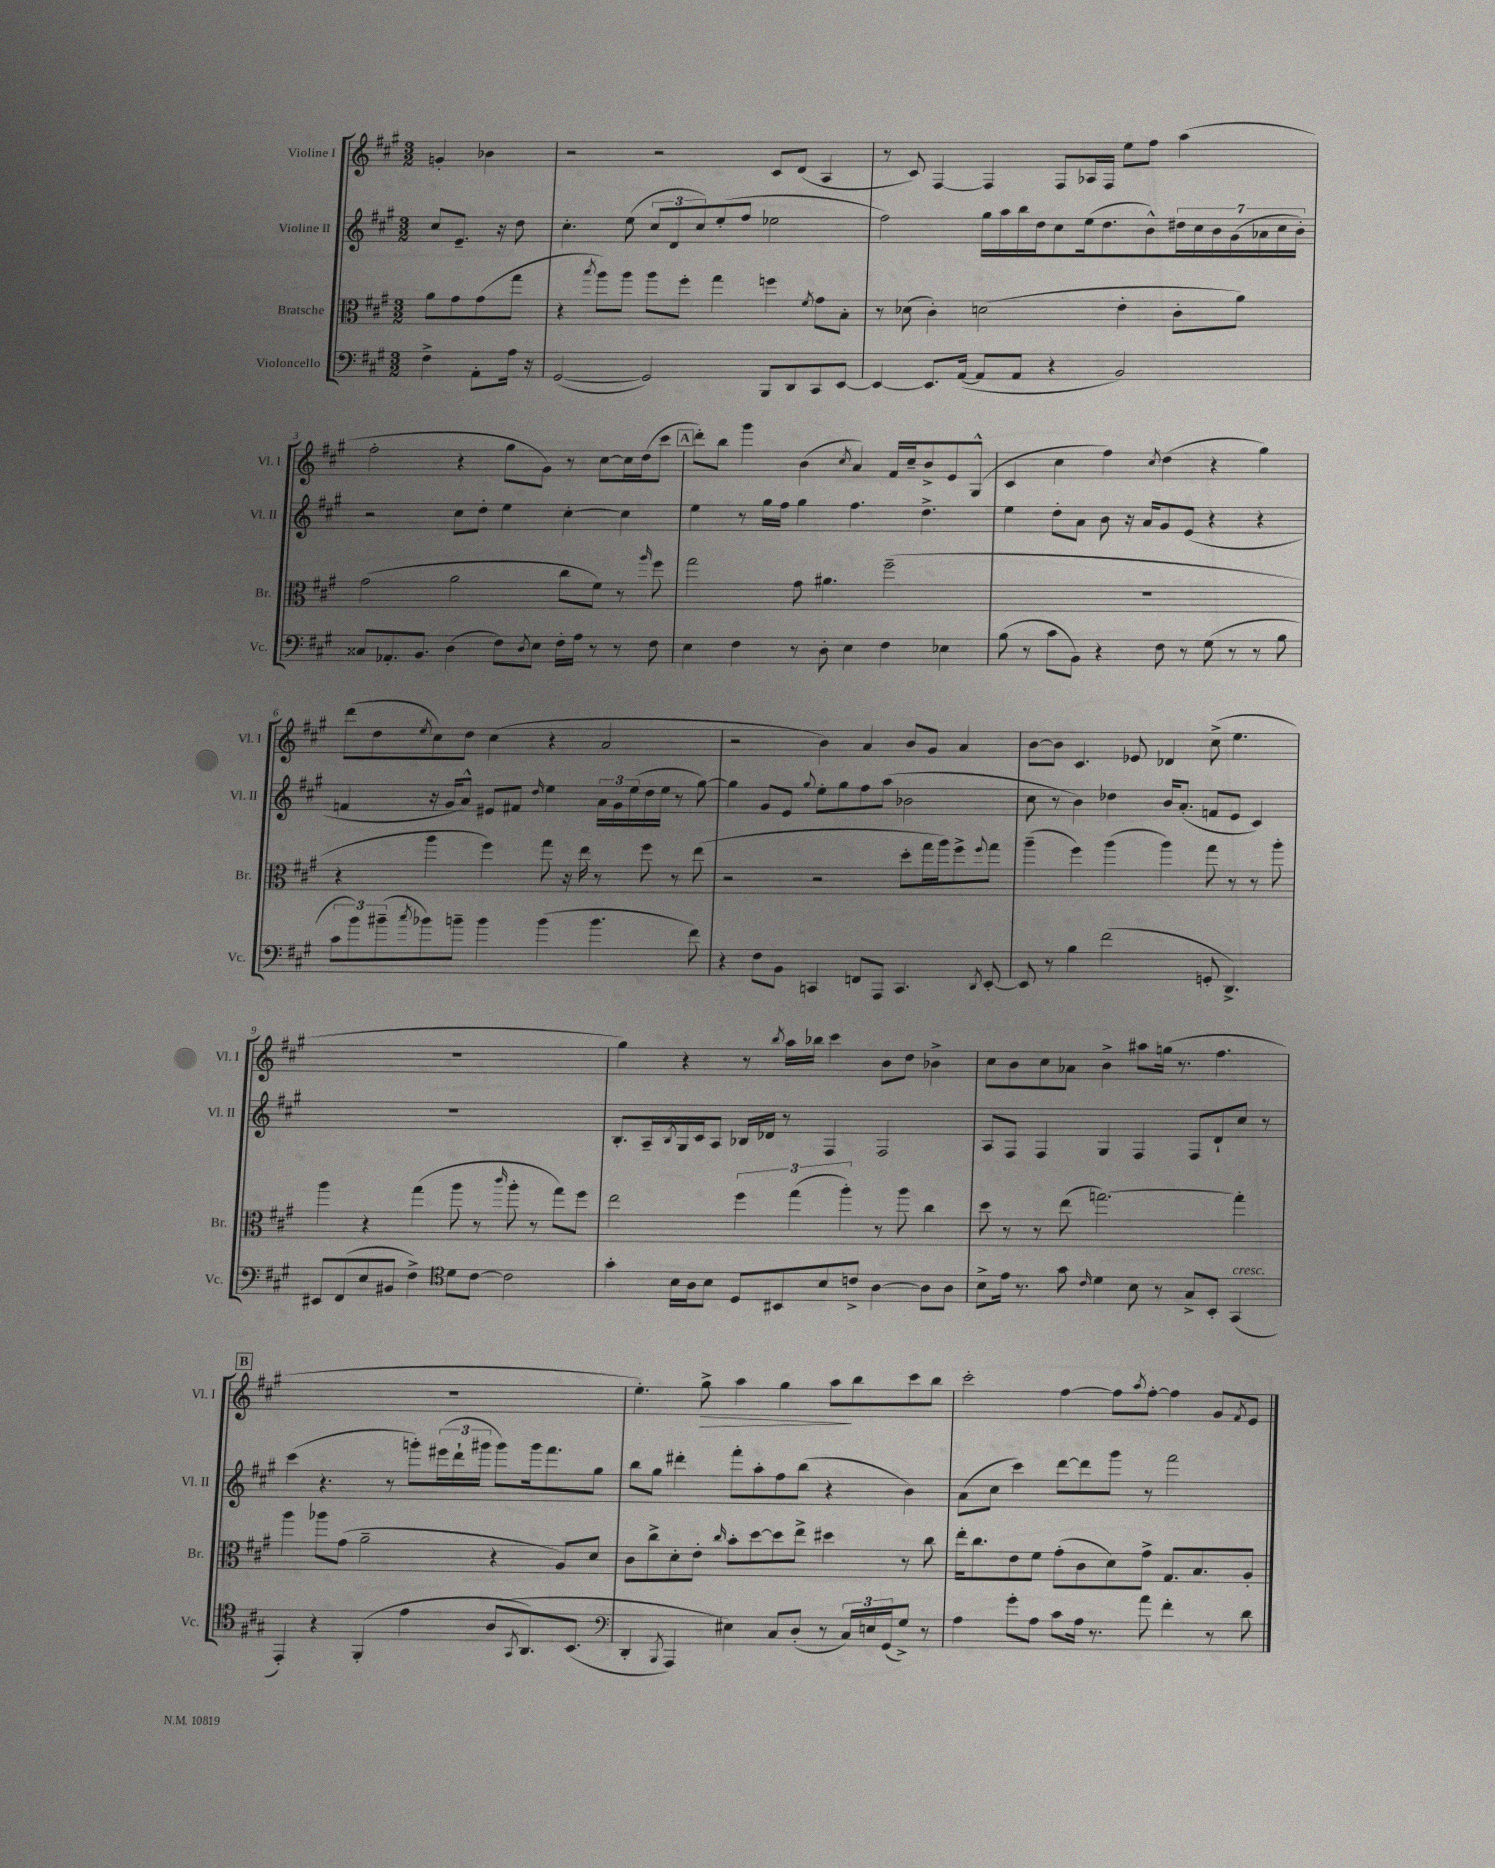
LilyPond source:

<<
\new StaffGroup <<
\new Staff = "s0" \with { instrumentName = "Violine I" shortInstrumentName = "Vl. I" } {
    \clef treble \key a \major \numericTimeSignature \time 3/2 \partial 2
    g'4-. bes'4 |
    r2 r2 cis'8 d'8( a4 |
    r8 cis'8) fis4~ fis4 fis8 aes16 fis16 e''8 fis''8 a''4( |
    fis''2-. r4 gis''8 gis'8) r8 cis''8~ cis''16 d''16( cis'''8 |
    \mark \markup { \box "A" } d'''8-.) b''8 gis'''4 b'4( \acciaccatura { cis''8 } a'4) fis'16 cis''16-- b'8-> e'8 gis8-^( |
    cis'4 cis''4 fis''4) \acciaccatura { cis''8 } d''4( r4 gis''4) |
    d'''8( d''8 \acciaccatura { e''8 } cis''8) d''8 cis''4( r4 a'2 |
    r2 b'4) a'4 b'8 gis'8 a'4 |
    b'8~ b'8 cis'4. ees'8 des'4 cis''8->( e''4. |
    R1. |
    gis''4) r4 r8 \acciaccatura { b''8 } a''16 bes''16 cis'''4 b'8 d''8 bes'4-> |
    cis''8 b'8 cis''8 aes'8 b'4-> ais''8 g''16( r8. fis''4. |
    \mark \markup { \box "B" } R1. |
    e''4.-.) gis''8->\> a''4 gis''4 a''8\! b''8 cis'''8 b''8 |
    cis'''2-. fis''4~ fis''8 \acciaccatura { a''8 } fis''8~-. fis''4 gis'8 \acciaccatura { fis'8 } e'8 \bar "|." |
}
\new Staff = "s1" \with { instrumentName = "Violine II" shortInstrumentName = "Vl. II" } {
    \clef treble \key a \major \numericTimeSignature \time 3/2 \partial 2
    cis''8 e'8.-- r16 d''8 |
    cis''4.-. e''8( \tuplet 3/2 { cis''8 d'8 cis''8) } e''8-.( fis''8 ees''2 |
    fis''2) gis''16 a''16 b''16 d''16 cis''8 e''16( d''8. b'8-^) \tuplet 7/4 { dis''16 cis''16 b'16 gis'16( aes'16 cis''16 b'16-.) } |
    r2 cis''8 d''8-. e''4 cis''4~-. cis''4 |
    \mark \markup { \box "A" } e''4 r8 gis''16 fis''16 gis''4 fis''4. d''4.-> |
    e''4 d''8-. a'8 b'8 r16 a'16 gis'8 e'8( r4 r4 |
    f'4 r16 gis'16 a'8-^) eis'8 fis'8 \grace { d''16 } e''4 \tuplet 3/2 { a'16 gis'16 e''16( } d''16 e''16 r8 gis''8~) |
    gis''4 gis'8 e'8 \appoggiatura { gis''8 } e''8-. gis''8 fis''8 a''8( bes'2 |
    cis''8 r8 b'4) des''4 b'16 a'8.-.( f'8 e'8 cis'4) |
    R1. |
    b8.-. a16-- \acciaccatura { b8 } gis16 cis'16 a8 bes16 des'16 r8 fis4 fis2 |
    a8 fis8 fis4 gis4 fis4 fis8 d'8-! cis''8 r8 |
    \mark \markup { \box "B" } cis'''4( r4. r8 g'''8-.) \tuplet 3/2 { eis'''16( d'''16-! gis'''16 } gis'''8) gis'''16 fis'''8. gis''8 |
    b''8 gis''8 dis'''4-. fis'''8-. a''8-. fis''8 b''8( r4 b'4) |
    a'8( cis''8 cis'''4) d'''8~ d'''8 gis'''8 r8 fis'''2 \bar "|." |
}
\new Staff = "s2" \with { instrumentName = "Bratsche" shortInstrumentName = "Br." } {
    \clef alto \key a \major \numericTimeSignature \time 3/2 \partial 2
    a'8 gis'8 gis'8( gis''8 |
    r4 \acciaccatura { b''8 } a''8) a''8 a''8 fis''8-. gis''4 f''4 \acciaccatura { fis'8 } gis'8 b8-. |
    r8 des'8( cis'4-.) d'2( e'4-. cis'8-. a'8) |
    gis'2( a'2 cis''8 fis'8) r8 \grace { a''16 } fis''8 |
    \mark \markup { \box "A" } gis''2 gis'8 ais'4. fis''2--( |
    R1. |
    r4 a''4 fis''4) gis''8 r16 e''16 r8 fis''8 r8 e''8( |
    r2 r2 d''8-. gis''16 a''16) fis''8-> \appoggiatura { fis''8 } gis''8 |
    a''4--( fis''4) a''4( a''4) gis''8 r8 r8 a''8-. |
    a''4 r4 gis''4( a''8 r8 \grace { cis'''16 } a''8-. r8 gis''8) fis''8 |
    e''2 \tuplet 3/2 { fis''4 gis''4( a''4-.) } r8 a''8 cis''4 |
    d''8 r8 r8 e''8( g''2.~) g''4-. |
    \mark \markup { \box "B" } a''4 aes''8 gis'8( a'2-- r4 a8) d'8 |
    cis'8 cis''8-> d'8-. e'8-. \grace { cis''16 } b'8-. d''8~ d''8 e''8-> dis''4 r8 cis''8 |
    e''16-. cis''8. e'8 fis'8 gis'8-.( cis'8 d'8) gis'8-> gis8. b8. a8-. \bar "|." |
}
\new Staff = "s3" \with { instrumentName = "Violoncello" shortInstrumentName = "Vc." } {
    \clef bass \key a \major \numericTimeSignature \time 3/2 \partial 2
    fis4-> a,8-. a16 r16 |
    gis,2~( gis,2) b,,8 d,8 cis,8 e,8~ |
    e,4~ e,8. a,16~( a,8 a,8 r4 b,2) |
    cisis8 aes,8.-. b,8. d4( fis8) \acciaccatura { d8 } e8 fis16-. a16 r8 r8 fis8 |
    \mark \markup { \box "A" } e4 fis4 r8 d8-. e4 fis4 ees4 |
    b8( r8 cis'8 b,8) r4 fis8 r8 gis8( r8 r8 b8 |
    \tuplet 3/2 { cis'8 b'8) bis'8--( } \acciaccatura { cis''8 } bes'8) b'8-- b'4 b'4( b'4. fis'8) |
    r4 fis8 b,8 c,4 f,8 a,,8 c,4. \acciaccatura { d,8 } e,8~-. |
    e,8 r8 b4 fis'2( g,8-. d,4.->) |
    eis,8 fis,8( e8 bis,8 fis4->) \clef tenor d'8 cis'8~ cis'2 |
    gis'4-. b16 a16 b8 d8 bis,8 b8 c'8-> a4~ a8 a8 |
    b8-> e'16 r8. gis'8 \grace { cis'16 } d'4 b8 r8 gis8-> b,8-. gis,4^\markup { \italic "cresc." }( |
    \mark \markup { \box "B" } e,4-.) r4 fis,4-.( e'4 a8\( \acciaccatura { gis,8 } a,8.) b,8.( |
    \clef bass d,4-. \acciaccatura { b,,8 } a,,4) eis4\) cis8 d8-.( r8 \tuplet 3/2 { cis16) e16 gis,16( } gis8->) r8 |
    a4 gis'8-. a8 cis'8 a16 r8. a'8 fis'4-. r8 d'8 \bar "|." |
}
>>
>>
